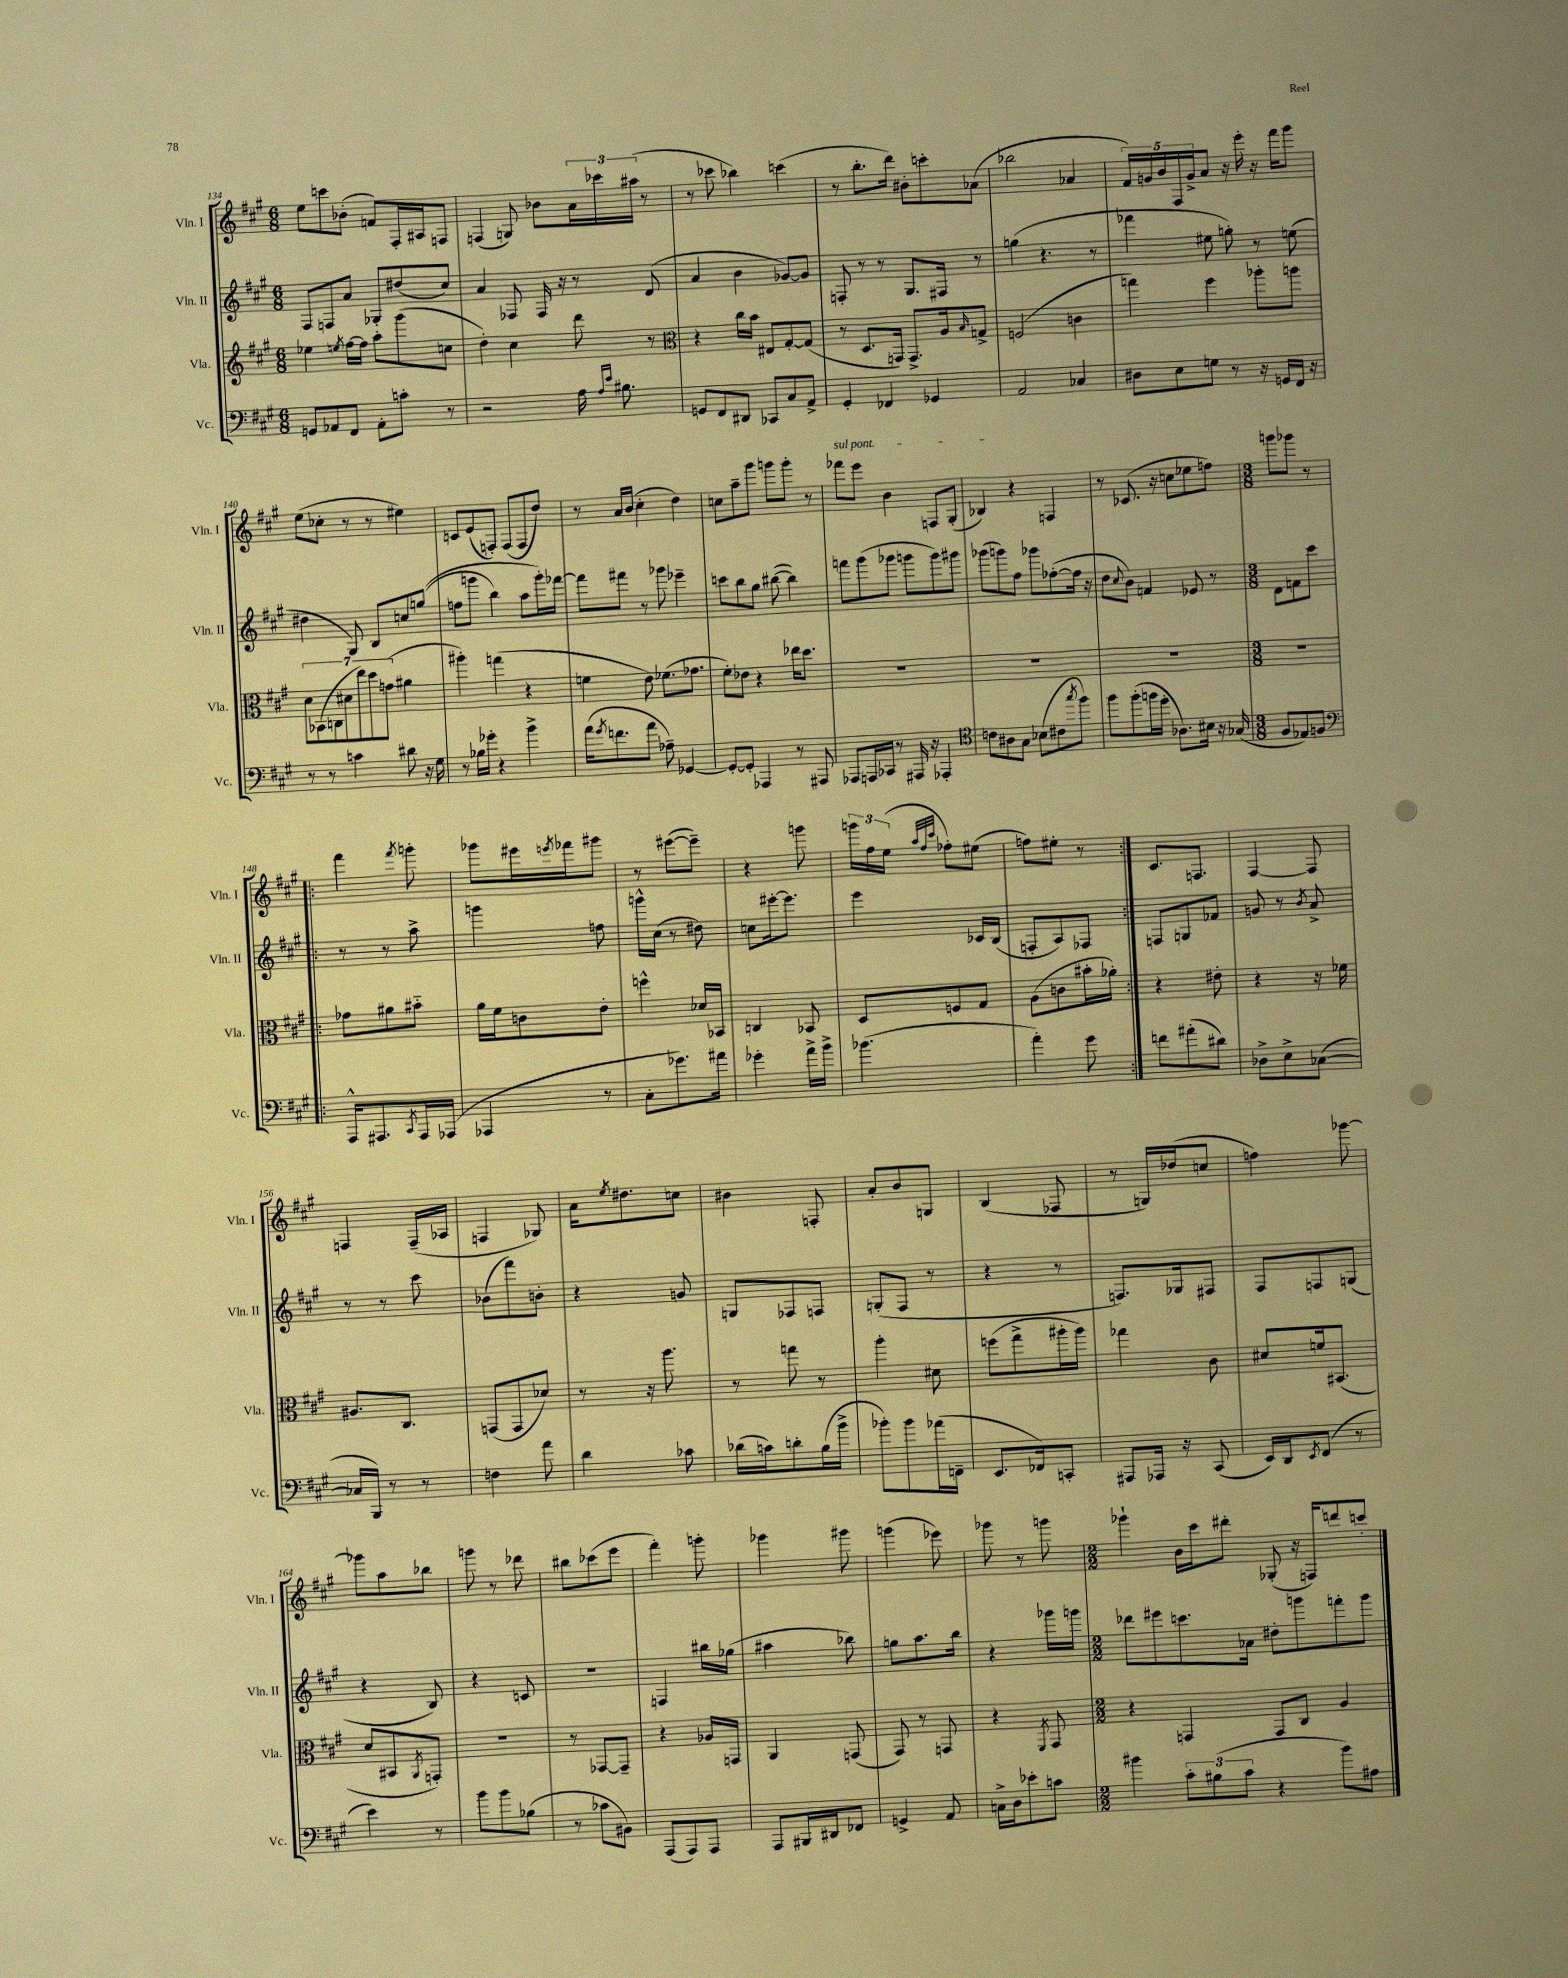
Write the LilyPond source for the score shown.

<<
\new StaffGroup <<
\new Staff = "s0" \with { instrumentName = "Vln. I" shortInstrumentName = "Vln. I" } {
    \clef treble \key a \major \numericTimeSignature \time 6/8
    e''8 c'''8 bes'8-.( f'8) fis16-. ais16 f8 |
    f4( g8) bes'8 \tuplet 3/2 { a'16 ces'''16 ais''16( } r8 |
    r8 ces'''8 bes''4) c'''4( |
    r8 b''8.-. d'''16) bis'8-. c'''8-. aes'8( |
    bes''2 aes'4 |
    \tuplet 5/4 { fis'16) g'16 b'16 fis16 g'16-> } a'8 r16 e'''16-. r16 fis'''16 gis'''8 |
    e''8( ces''8-. r8 r8 eis''4) |
    c'8 e'8( f8-.) f8( f8 d''8) |
    r8 a'16 b'16( cis''4-. d''4) |
    c''8 a''8-- gis'''8 g'''8 g'''8-. r8 |
    \once \override TextSpanner.bound-details.left.text = \markup { \italic "sul pont." } fes'''8\startTextSpan e'''8 b'4 f8 gis8-.( |
    bes4\stopTextSpan) r4 f4 |
    r8 ces'8.( r16 c''8 ees''8 f''8) |
    \numericTimeSignature \time 3/8 g'''8 ges'''8 r8 |
    \repeat volta 2 { fis'''4 \acciaccatura { fis'''8 } g'''8-. |
    ges'''8 eis'''16 \acciaccatura { e'''8 } fes'''16 gis'''8 |
    r8 eis'''8~( eis'''8--) |
    r4 g'''8 |
    \tuplet 3/2 { g'''16 fis''16 e''16( } \grace { a''32 fis''32 cis'''32 } fes''8-.) eis''8( |
    f''8) eis''8-. r8 | }
    cis'8. f8. |
    fis4~ fis8 |
    f4 f16--( aes16 |
    f4 ges8) |
    a'16 \acciaccatura { e''8 } dis''8. c''8 |
    bis'4 f8-. |
    a'8-. b'8 g8 |
    b4( fes8 |
    r8 g16) des''16( c''8 |
    f''4) ges'''8~ |
    ges'''8 a''8 bes''8 |
    g'''8 r8 des'''8 |
    bis''8 ces'''8( e'''8 |
    fis'''4-.) g'''8-. |
    ges'''4 gis'''8 |
    g'''4( ees'''8) |
    ges'''8 r8 g'''8 |
    \numericTimeSignature \time 2/2 ges'''4-! b'16 cis'''16 dis'''8-. ges8-.( r16 f16) d'''8 c'''8-. \bar "|." |
}
\new Staff = "s1" \with { instrumentName = "Vln. II" shortInstrumentName = "Vln. II" } {
    \clef treble \key a \major \numericTimeSignature \time 6/8
    fis8 f8 a'8 ges8-. dis''8( cis''8) |
    a'4 fes8 fes16 r16 r8 d'8( |
    a'4 b'4 ges'8~) ges'8 |
    f8-. r8 r8 gis8. fis16 r8 |
    g''4( r4. r8 |
    fes'''4 eis''8 g''8-.) r8 e''8( |
    dis''4 gis8) b8 c''8 g''8(\( |
    f''8 g'''8 b''4) a''8 g'''16-.\) fes'''16~ |
    fes'''8 fis'''8 r8 ges'''8 ees'''4-- |
    c'''8 b''8 gis''8 bis''8~( bis''4) |
    f'''8 gis'''8( ges'''8 g'''8 g'''8) gis'''8 |
    ges'''8( g'''8) fis''8 ges'''8 fes''8~-.( fes''16 r16 |
    d''8 \appoggiatura { cis''8 } b'8) f'4 ees'8 r8 |
    \numericTimeSignature \time 3/8 d'8 f'8 cis'''8 |
    \repeat volta 2 { r8 r8 a''8-> |
    g'''4 f''8 |
    g'''16-^ cis''16( r8 dis''8) |
    c''8 eis'''16~-. eis'''8. |
    e'''4 ces'16 b16( |
    f8-. a8) fes8 | }
    f8 g8 fes'8 |
    g'8 r8 \acciaccatura { b'8 } a'8-> |
    r8 r8 cis'''8 |
    bes'8( fis'''8) b'8-. |
    r4 g'8 |
    g8 fes8 f8 |
    g8-.( fis8 r8 |
    r4 r8 |
    f8.) ges16 fis8 |
    fis8 f8 g8( |
    r4 b8) |
    r4 c'8 |
    R4. |
    f4 bis''16 ges''16( |
    ais''4 bes''8) |
    g''8 a''8. b''16 |
    r4 ges'''16 g'''16 |
    \numericTimeSignature \time 2/2 des'''8 eis'''8 c'''8. aes'16 dis''8-. g'''8 f'''8-. g'''8 \bar "|." |
}
\new Staff = "s2" \with { instrumentName = "Vla." shortInstrumentName = "Vla." } {
    \clef treble \key a \major \numericTimeSignature \time 6/8
    ees''4 \acciaccatura { e''8 } fis''16~ fis''16 a''8-. gis'''8( c''8 |
    d''4-.) cis''4 d'''8 r8 |
    \clef alto r4 cis''16 b'16 eis8 gis8~-. gis8( |
    r8 d8. g,16) g,8.-> a16 \grace { b16 } g8-> |
    f2( c'4 |
    g''4) fis''4 aes''8-. a''8 |
    \tuplet 7/4 { d'8 bes,8( c8 dis'8 e''8) d''8 g'8( } ais'4 |
    ais''4-.) g''4( r4 |
    f'4 e'8) fes'8.( ges'8. |
    fis'8-.) ees'8 r4 ees''16 d''8. |
    R2. |
    R2. |
    R2. |
    \numericTimeSignature \time 3/8 R4. |
    \repeat volta 2 { ges'8 ais'8 bis'8-_ |
    a'16 fis'16 c'8 e'8-. |
    f''4-^ des'16 bes,16 |
    c4 bes,8 |
    d8 f8 gis8 |
    a8( c'8 bis'16-. aes'16-.) | }
    r4 eis'8-. |
    r4 r16 fes'16 |
    ais8. cis8. |
    g,8( g,8 des'8) |
    r8 r16 a''8. |
    r8 g''8 r8 |
    a''4-. dis'8 |
    f''8( gis''8-> ais''16-. ais''16) |
    ges''4 cis'8 |
    dis'8 f'16 bis,8.( |
    d'8 bis,8 \acciaccatura { a,8 } g,8-.) |
    R4. |
    r8 ges,8~ ges,8-- |
    r4 aes16 g,16 |
    a,4 g,8( |
    gis,8) r8 g,8 |
    r4 \acciaccatura { fis,8 } gis,8 |
    \numericTimeSignature \time 2/2 r4 g,4 g,8 cis8 a4 \bar "|." |
}
\new Staff = "s3" \with { instrumentName = "Vc." shortInstrumentName = "Vc." } {
    \clef bass \key a \major \numericTimeSignature \time 6/8
    g,8 aes,8 fis,8 aes,8-. c'8-. r8 |
    r2 a16 \grace { a16 e'16 } bis8. |
    g,8 fis,8 dis,8 ces,8 cis8 a,8-> |
    gis,4-. fes,4 ges,4 |
    a,2 ces4 |
    dis8 e8 g8 r8 r16 g,16 fis,16 r16 |
    r8 r8 c'4 dis'8 r16 gis16 |
    r8 bes16 ges'16-. r4 b'4-> |
    a'16( \acciaccatura { gis'8 } f'8. a'8 aes8--) ges,4~ |
    ges,8~-. ges,8-. aes,,4 r8 ais,,8 |
    aes,,8 a,,16 ces,16 r8 ais,,16 r16 aes,,4-. |
    \clef tenor c'8 ais8 gis8 bes8( cis'8 \acciaccatura { gis''8 } fis''8) |
    fis''8 fis''8-.( f''16 d''16-. aes8.) bis16 r16 ges16( |
    \numericTimeSignature \time 3/8 fis8 ees8) f8 |
    \repeat volta 2 { \clef bass a,,16-^ ais,,8. \acciaccatura { cis,8 } ais,,16 aes,,16( |
    aes,,4 r8 |
    cis8-. ges'8.) ais'16 |
    ges'4-. a'16-> b'16-> |
    bes'4.( |
    a'4-.) gis'8 | }
    f'8 ais'8-.( dis'8) |
    des8-> e8-> ces8~( |
    ces16 b,,16) r8 r8 |
    f4 a'8 |
    d'4 ces'8 |
    des'16( c'16) d'8-. b16( b'16-> |
    bes'8-.) bes'8 aes'16( f,16-- |
    e,8. fes,16) c,8-. |
    ais,,8 aes,,16 r16 cis,8( |
    e,16) d,16 \acciaccatura { e,8 } fis,8( r8 |
    e'4) r8 |
    b'8 b'8 bes8( |
    r8 ces'8 bis,8) |
    a,,8( a,,8) a,,8 |
    a,,8 bis,,16 dis,16 fes,8 |
    g,4-> a,8 |
    c16-> d16 ees'8-. c'8 |
    \numericTimeSignature \time 2/2 bis'4 \tuplet 3/2 { cis'8-. bis8( cis'8 } r4 bis'8) ais8 \bar "|." |
}
>>
>>
\layout { \context { \Score currentBarNumber = #134 } }
